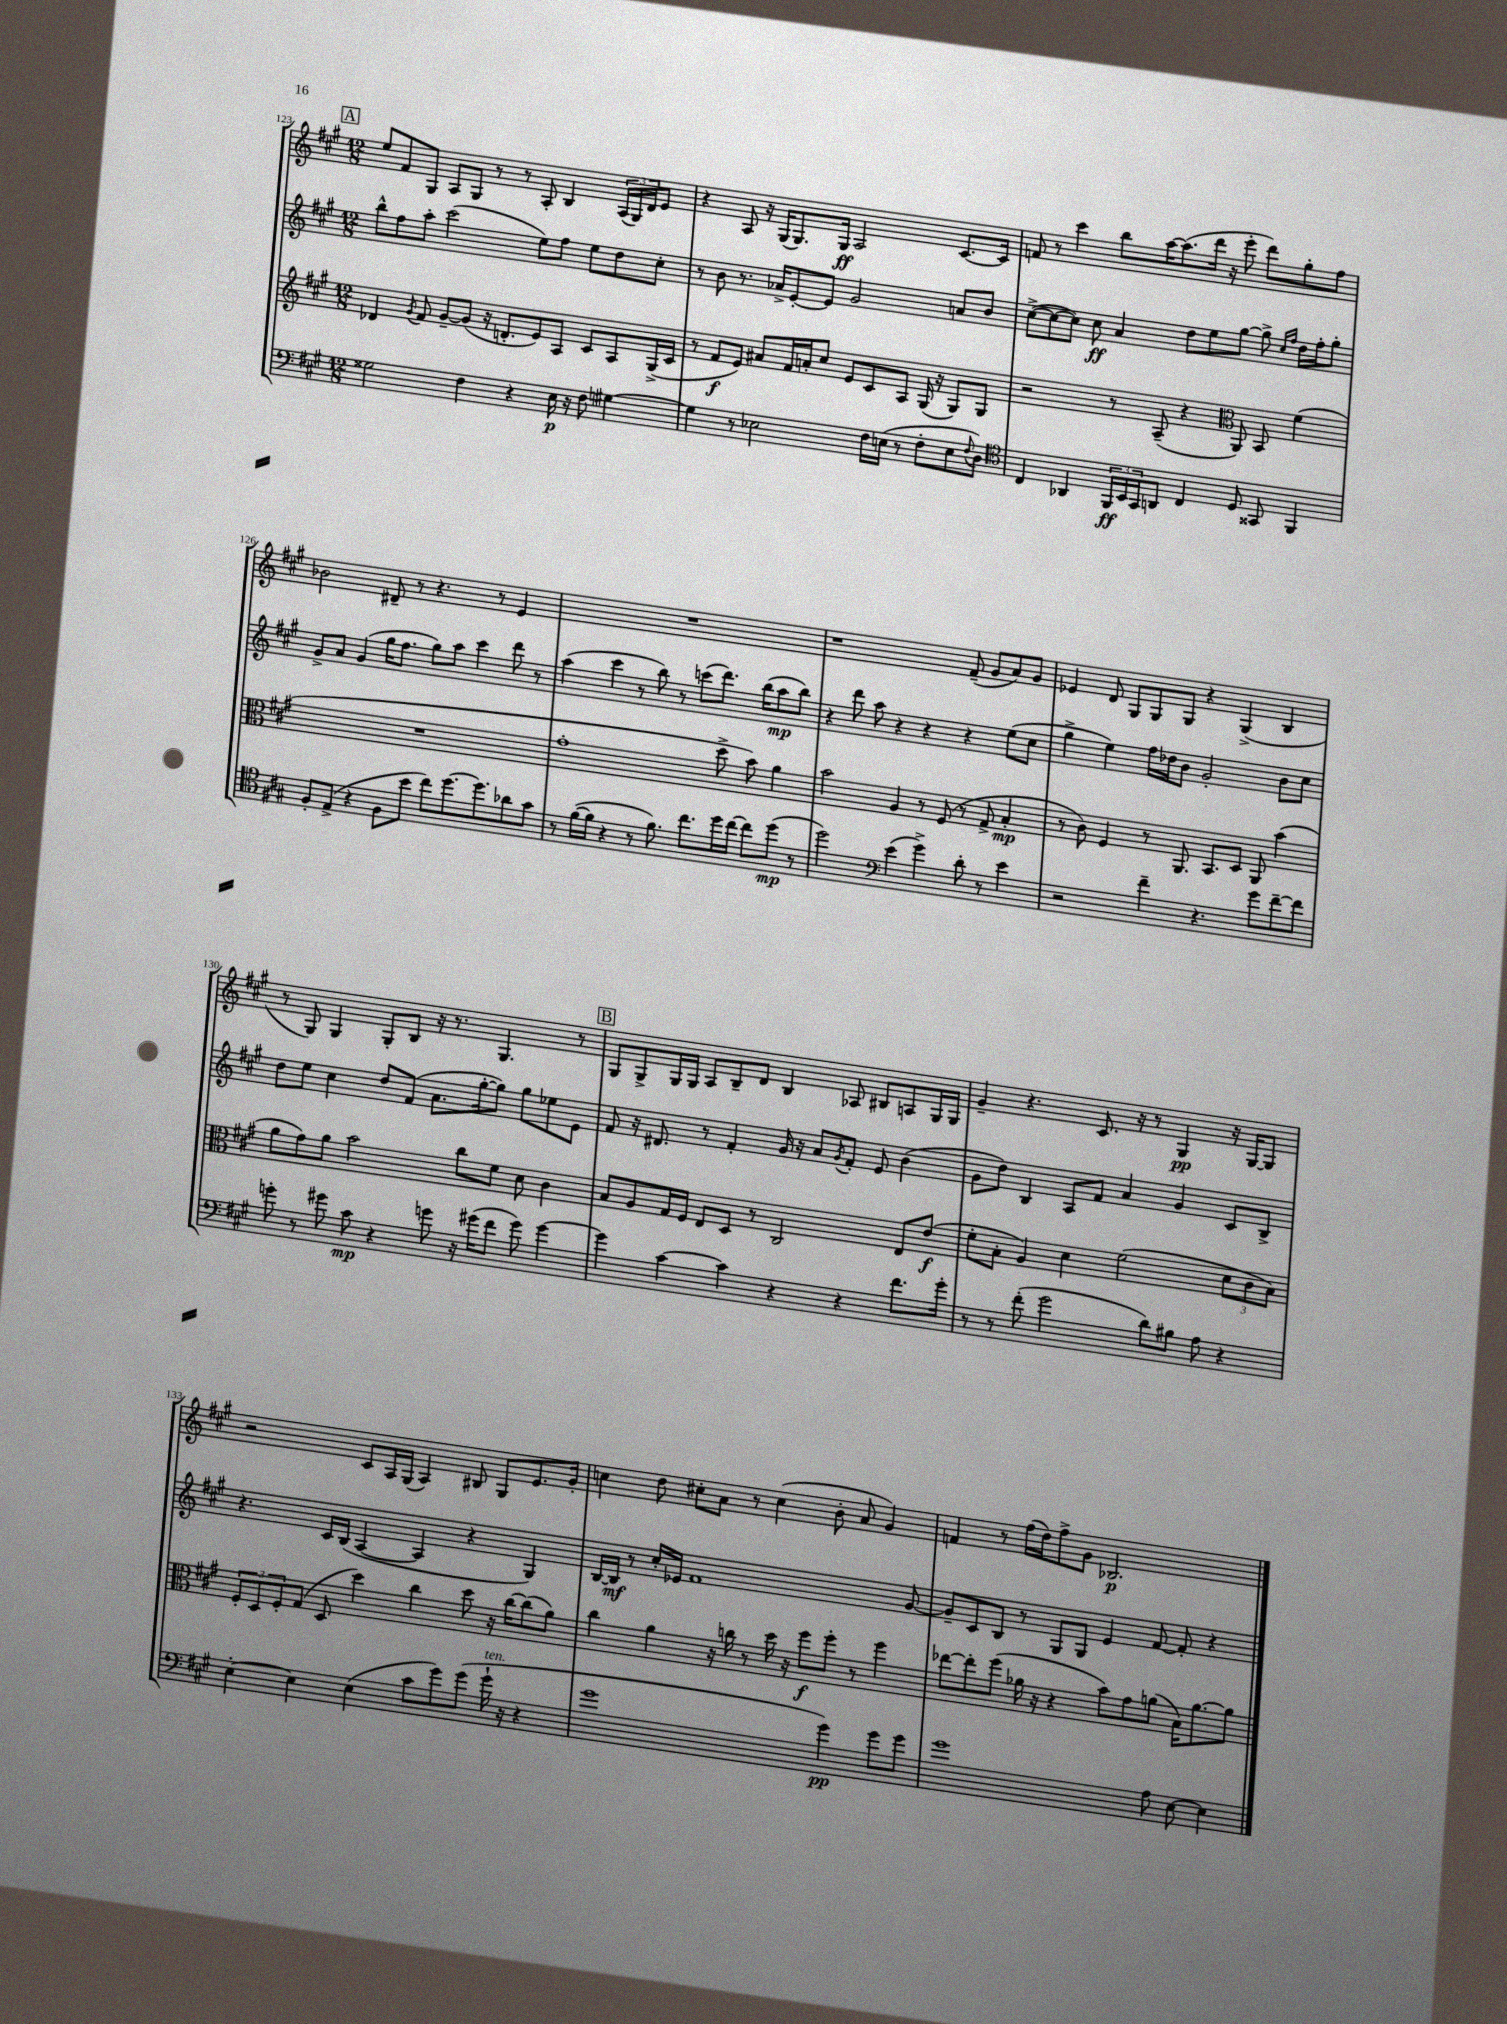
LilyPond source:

<<
\new StaffGroup <<
\new Staff = "s0" {
    \clef treble \key a \major \numericTimeSignature \time 12/8
    \mark \markup { \box "A" } e''8 fis'8 gis8 a8 gis8 r8 r8 a8-. b4 \tuplet 3/2 { a16( gis16) d'16 } e'8 |
    r4 a8 r16 gis16( gis8.) gis16\ff a2 cis'8.~ cis'16 |
    f'8 r8 cis'''4 b''8 a''16~ a''8.( d'''16 r16 e'''8-. d'''8) gis''8-. fis''8 |
    bes'2 dis'8-- r8 r4. r8 e'4 |
    R1. |
    r1 fis'8--( gis'8 a'8) gis'8 |
    ees'4 d'8 gis8 gis8 gis8 r4 gis4->( b4 |
    r8 gis8) gis4 gis8-. b8 r16 r8. gis4. r8 |
    \mark \markup { \box "B" } gis8 gis8-> gis16 gis16 a8 b8-- d'8 b4 aes8 bis8 a8 gis16 gis16 |
    gis'4-- r4. cis'8. r16 r8 gis4\pp r16 gis16~ gis8 |
    r2 cis'8 a16 gis16( a4) bis8 gis8 e'8. gis'16-. |
    c''4 d''8 cis''8-. a'8 r8 cis''4( b'8-. a'8 gis'4) |
    f'4 r8 fis''16( d''16) fis''8-> gis'8 bes2.\p \bar "|." |
}
\new Staff = "s1" {
    \clef treble \key a \major \numericTimeSignature \time 12/8
    \mark \markup { \box "A" } b''8-^ fis''8 a''8-. cis'''2( e''8) fis''8 e''8 d''8 cis''8-. |
    r8 b'8 r8. aes'16-> e'8~-. e'8 gis'2 a'8 b'8 |
    cis''8~->( cis''8~ cis''8) cis''8\ff a'4 d''8 e''8 gis''8~ gis''8-> \grace { cis''16 fis''16 } d''16 fis''16-. gis''8-. |
    gis'8-> a'8 gis'4( gis''16 fis''8. gis''8) a''8 cis'''4 d'''8 r8 |
    a''4( cis'''4 r8 b''8) r8 c'''8( d'''8.) b''16( a''8\mp b''8) |
    r4 d'''8 a''8 r4 r4 r4 e''8( cis''8 |
    gis''4-> e''4) fis''16 des''16 b'8 gis'2-. b'8 cis''8 |
    d''8 e''8 cis''4 d''8 fis'8( a'8. gis''16~-. gis''8) gis''8 ees''8 e'8 |
    \mark \markup { \box "B" } fis'8 r16 dis'8. r8 fis'4-. gis'16 r16 a'8 \acciaccatura { gis'8 } fis'8-. e'8 b'4( |
    gis'8 d''8) b4 a8 fis'8 a'4 gis'4 cis'8 b8-> |
    r4. cis'16 b16( a4~ a4 r4 gis4) |
    b16~ b16\mf r8 cis''16-. ees'16 fis'1 gis'8~ |
    gis'8-- cis'8 b8 r8 gis8 gis8 e'4 fis'8~ fis'8-. r4 \bar "|." |
}
\new Staff = "s2" {
    \clef treble \key a \major \numericTimeSignature \time 12/8
    \mark \markup { \box "A" } des'4 \acciaccatura { gis'8 } fis'8 gis'8~-- gis'8( r16 d'8.-. e'8) a8 cis'8 a8 gis16->( cis'16 |
    r8 fis'8\f e'8) ais'8 fis'16 a'16-. cis''8 e'8 cis'8 a8 gis16( r16 gis8) gis8 |
    r2 r8 a8--( r4 \clef alto a,8) b,8 fis'4( |
    R1. |
    gis'1-. d''8-> b'8) a'4 |
    b'2 a4 r8 fis8( r8 gis8-> b4-.\mp |
    r8 cis'8) fis4 r8 a,8. b,8. d8 a,8 b'4( |
    a'8 gis'8) a'8 b'2 cis''8 fis'8 d'8 cis'4 |
    \mark \markup { \box "B" } b8 a8 gis16 fis16 e8 d8 r8 cis2 e8 e'8\f( |
    fis'8-. b8-. a4) d'4 fis'2( \tuplet 3/2 { d'8 cis'8 b8) } |
    \tuplet 3/2 { fis8-. d8 fis8-. } gis8( d8 d''4) cis''4 d''8 r16 cis''16~ cis''8( a'8) |
    cis''4 a'4 r16 c''16 r8 d''16 r16 fis''8\f fis''8-. r8 fis''4 |
    ees''8~ ees''8-. fis''8( aes'16 r16 r4 b'8) gis'8 a'8( b16) a'8.~ a'8 \bar "|." |
}
\new Staff = "s3" {
    \clef bass \key a \major \numericTimeSignature \time 12/8
    \mark \markup { \box "A" } gisis2 fis4 r4 e16\p r16 fis8 gis4~ |
    gis4 r8 ees2 fis16 e16( r8 fis8-. e8 \appoggiatura { fis8 } d8) |
    \clef tenor cis4 aes,4 \tuplet 3/2 { fis,16\ff b,16 gis,16 } a,8 cis4 d8 gisis,8 fis,4 |
    fis8-. e8->( r4 fis8 b'8 cis''8) d''8.~ d''8. aes'8 gis'8 |
    r8 fis'16~( fis'16 r4 r8 fis'8.) cis''8. d''16 cis''16~ cis''8 d''8\mp( r8 |
    d''2) \clef bass e'4( gis'4->) d'8-. r8 e'4 |
    r2 fis'4-- r4. gis'8 fis'8~-- fis'8 |
    g'8-. r8 gis'8 cis'8\mp r4 g'8 r16 gis'16( fis'8 gis'8) gis'4~ |
    \mark \markup { \box "B" } gis'4 cis'4~ cis'4 r4 r4 fis'8. gis'16-. |
    r8 r8 fis'8-.( gis'2 d'8) bis8 a8 r4 |
    e4~-. e4 e4( cis'8 gis'8) gis'8( gis'16-!^\markup { \italic "ten." } r16 r4 |
    gis'1 gis'4\pp) gis'8 gis'8 |
    gis'1 a8 e8~ e4 \bar "|." |
}
>>
>>
\layout { \context { \Score currentBarNumber = #123 } }
